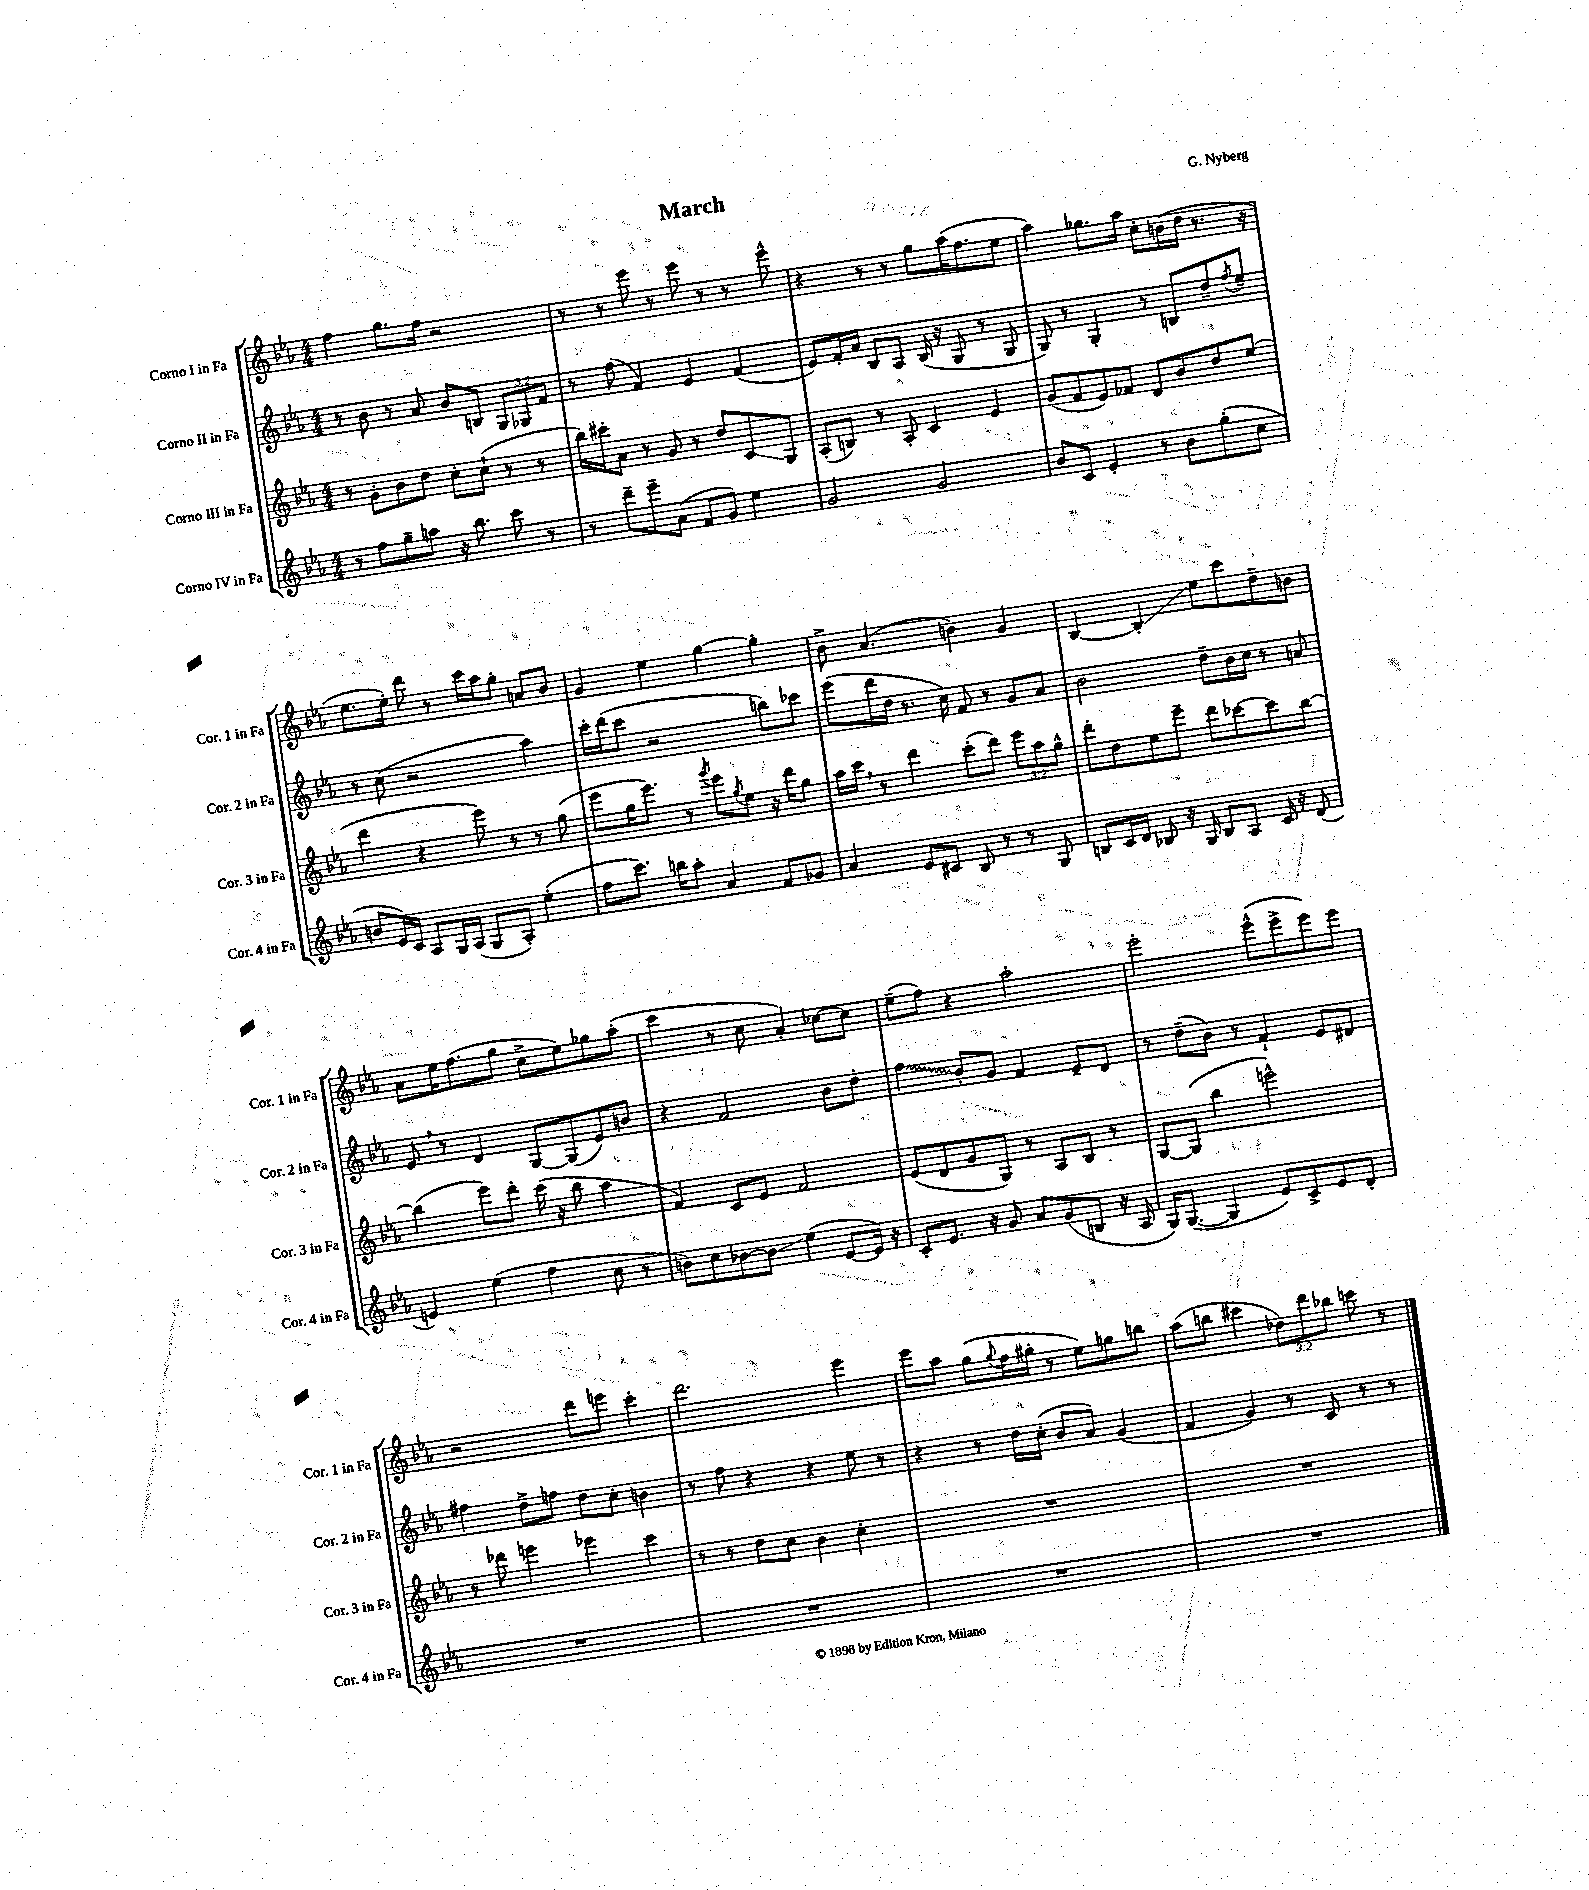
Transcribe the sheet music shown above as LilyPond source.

\header { title = "March" composer = "G. Nyberg" }
<<
\new StaffGroup <<
\new Staff = "s0" \with { instrumentName = "Corno I in Fa" shortInstrumentName = "Cor. 1 in Fa" } {
    \clef treble \key ees \major \numericTimeSignature \time 4/4 \override Staff.TupletNumber.text = #tuplet-number::calc-fraction-text
    f''4 g''8. f''16 r2 |
    r8 r8 ees'''8 r8 ees'''8 r8 r8 ees'''8-^ |
    r4 r8 r8 g''8 aes''16( f''8. ees''8 |
    aes''4) ges''8. aes''16 c''8-. b'16( d''16 r8. r16 |
    ees''8. ees''16-.) d'''8 r8 c'''16 aes''16 g''8-. a'8 bes'8 |
    g'4 ees''4 g''4~ g''4-. |
    bes'8-> aes'4.( b'4) g'4 |
    bes4~ bes4-.\glissando ees''8 c'''8 d''8-- b'8 |
    aes'8 ees''16 f''8.( g''8 c''8-> ees''8) ges''8 aes''8-.( |
    c'''4 r8 c''8 aes'4-.) ces''8~ ces''8 |
    ees''8--( f''8) r4 aes''2-. |
    ees'''2-. ees'''8-^( ees'''8-> ees'''8) ees'''8 |
    r2 d'''8 e'''8 c'''4-. |
    d'''2. ees'''4 |
    ees'''8 aes''8 g''8( \appoggiatura { g''8 } f''16 gis''16-. r8 ees''8) g''8 b''8 |
    aes''8( b''8 cis'''4 \tuplet 3/2 { des''8) d'''8 bes''8 } c'''8 r8 \bar "|." |
}
\new Staff = "s1" \with { instrumentName = "Corno II in Fa" shortInstrumentName = "Cor. 2 in Fa" } {
    \clef treble \key ees \major \numericTimeSignature \time 4/4 \override Staff.TupletNumber.text = #tuplet-number::calc-fraction-text
    r8 bes'8 r8 aes'8 bes'8 b8 \tuplet 3/2 { g8 ges8 f'8 } |
    r8 f''8( f'4) ees'4 f'4( |
    ees'8) f'16-. aes'16 bes8 aes8 bes16( r16 g8 r8 g8 |
    g8) r8 g4-. r8 b8 d''8-- \acciaccatura { f''8 } ees''8-- |
    r8 c''8( r2 aes''4) |
    c'''16-. d'''16( c'''8 r2 b''8) ces'''8 |
    ees'''8( d'''16 d''16 r8. c''16) f'8 r8 g'8 aes'8 |
    bes'2 d''8-- bes'16 c''16 r8 a'8 |
    ees'8 \breathe r8 d'4 g8~ g8( ees'8) b'8 |
    r4 f'2 bes'8 d''8-. |
    \once \override Glissando.style = #'zigzag f''4\glissando bes'8-. g'8 f'4 ees'8-- d'8 |
    r8 d''8--( bes'8) r8 f'4-! ees'8 dis'8 |
    fis''4 d''8-> f''8 d''8 c''8-. b'4 |
    r8 f''8 r4 r4 ees''8 r8 |
    r4 r8 d''16 c''16-.( bes'8 aes'8) g'4( |
    f'4 g'4) r8 c'8 r8 r8 \bar "|." |
}
\new Staff = "s2" \with { instrumentName = "Corno III in Fa" shortInstrumentName = "Cor. 3 in Fa" } {
    \clef treble \key ees \major \numericTimeSignature \time 4/4 \override Staff.TupletNumber.text = #tuplet-number::calc-fraction-text
    r8 g'8-. bes'8 d''8 c''8-. c''8-!( r8 r8 |
    bes''16) cis'''16-. aes'8 r8 g'8 r8 d''8 c'8\glissando g8 |
    aes8-.( b8) r8 aes8-. c'4 ees'4 |
    g'8( f'8 ees'8) fes'8 d'8 bes'8 d''8 ees''8( |
    d'''4 r4 ees'''8) r8 r8 g''8( |
    ees'''8 g''16 ees'''8.) r8 \acciaccatura { g'''8 } ees'''8 \acciaccatura { g''8 } ees''8 r16 d'''16 g''8 |
    aes''16 c'''16 \breathe r8 d'''4 c'''8-.( d'''8) \tuplet 3/2 { ees'''8 aes''8 g''8-^ } |
    d'''8-. d''8 ees''8 ees'''8-- d'''8 ces'''8~ ces'''8 bes''8~ |
    bes''4( ees'''8) d'''8-. c'''16( r16 bes''8 aes''4 |
    f'4) c'8 ees'8 f'2 |
    ees'8( d'8 g'8 g8) r8 aes8 bes8 r8 |
    g8~ g8( bes''4 e'''2-^) |
    r8 des'''8 e'''4 ees'''4 c'''4 |
    r8 r8 d''8 c''8 bes'4 c''4-. |
    R1 |
    R1 \bar "|." |
}
\new Staff = "s3" \with { instrumentName = "Corno IV in Fa" shortInstrumentName = "Cor. 4 in Fa" } {
    \clef treble \key ees \major \numericTimeSignature \time 4/4
    r8 f''8 g''8-- a''8 r16 bes''8. c'''8 r8 |
    r8 d'''8-- ees'''8-- aes'8( f'8 g'8) ees''4 |
    g'2 g'2 |
    bes'8 c'8 ees'4-. r8 bes'8 g''8-.( c''8 |
    b'8 ees'16) c'16 aes8 g16 aes16( g8 aes8-.) ees''4-.( |
    f''8 c'''8.) b''16 aes''8-. aes'4 f'8 ges'8 |
    aes'4 ees'8 cis'8 bes8 r8 r8 g8 |
    b8 c'16 d'16 bes8 r16 g16 bes8 aes8 c'16 r16 d'8( |
    e'4) ees''4( f''4 c''8 r8 |
    b'8) c''8 bes'8~ bes'8\glissando ees''4( ees'8~ ees'16) r16 |
    c'8-. ees'8. r16 g'8 aes'8 g'8( b8 r16 aes16 |
    g16) g8.~( g4 ees'8) c'8-> ees'8 d'8-. |
    R1 |
    R1 |
    R1 |
    R1 \bar "|." |
}
>>
>>
\layout { \context { \Score \remove "Bar_number_engraver" } }
